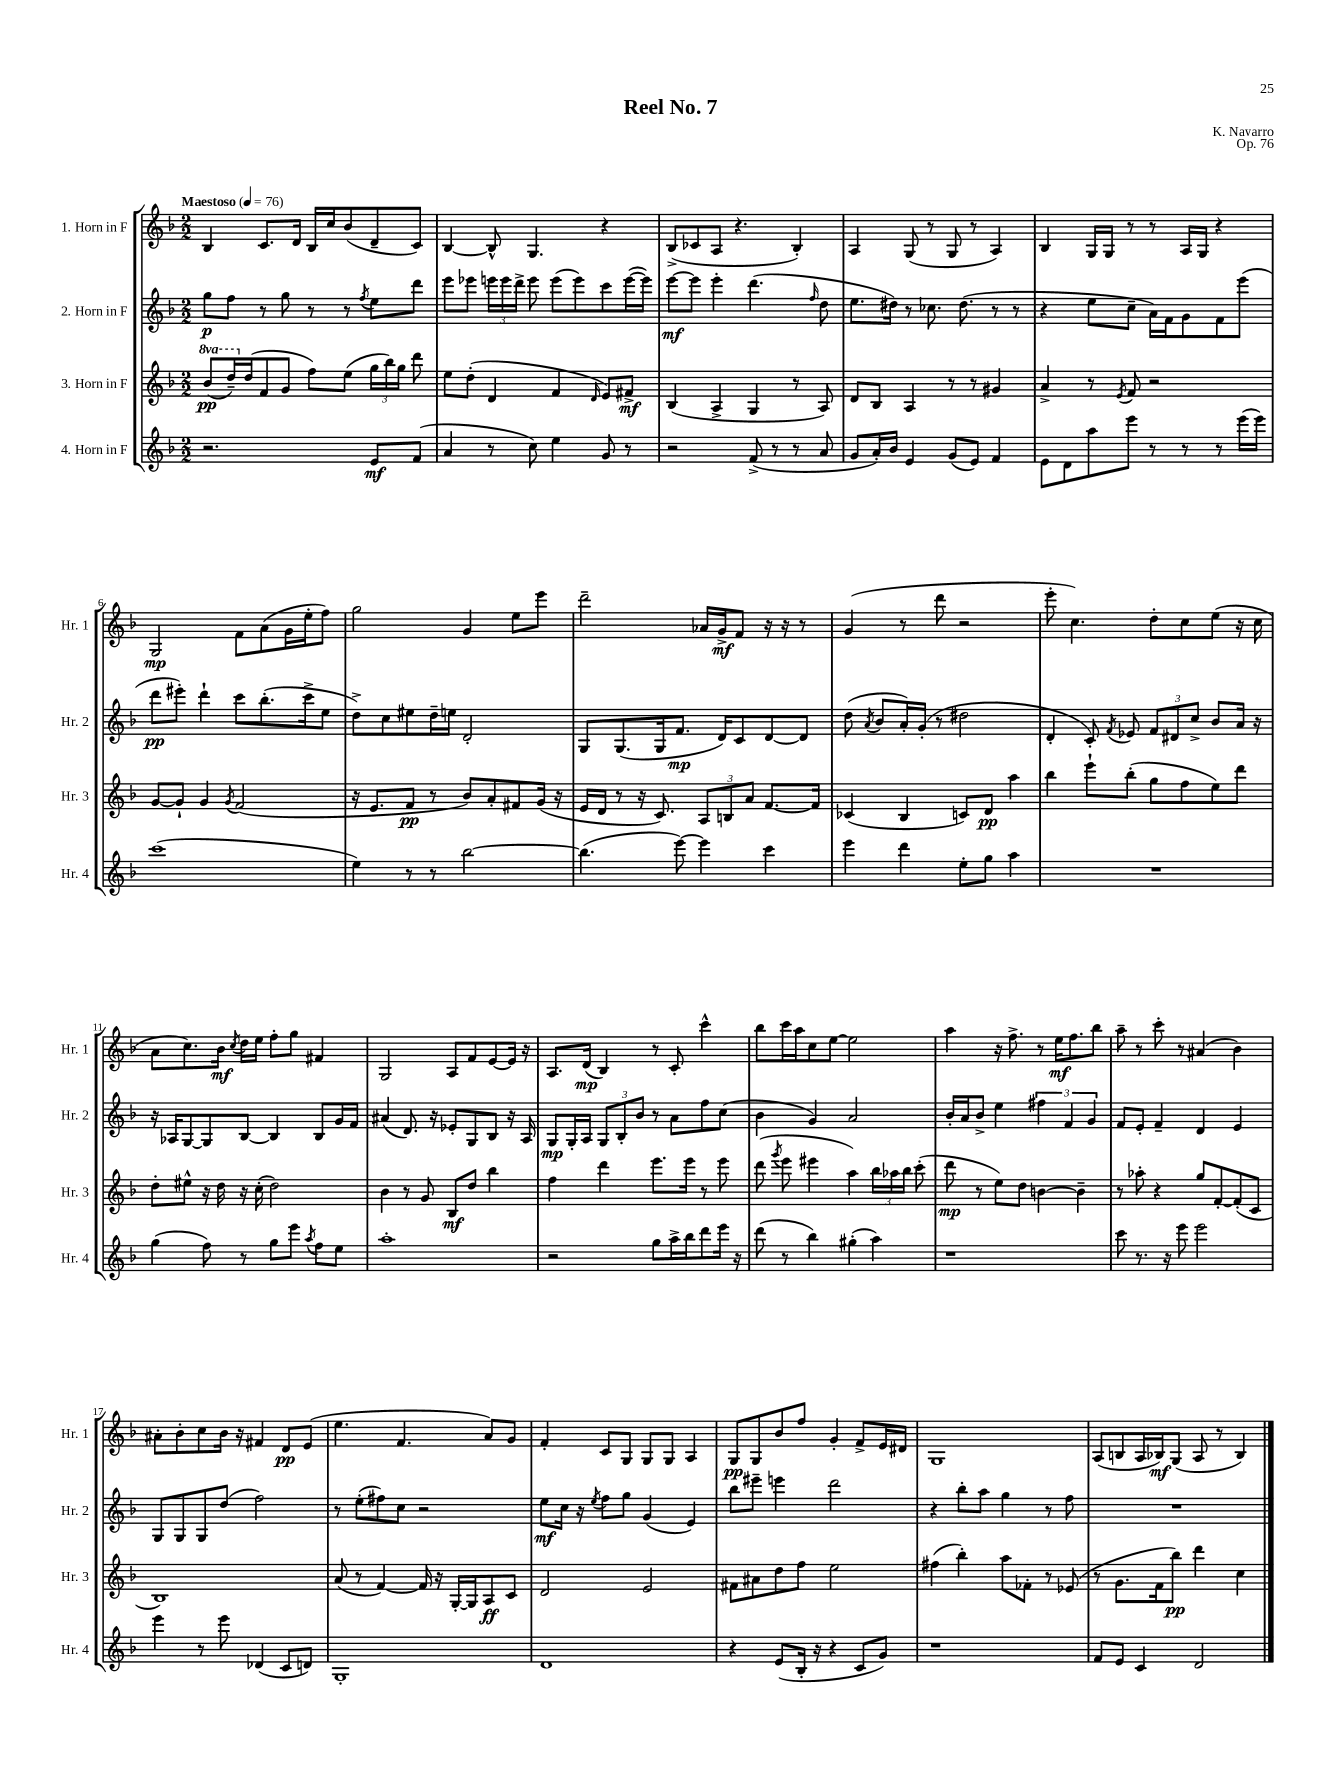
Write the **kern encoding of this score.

**kern	**dynam	**kern	**dynam	**kern	**dynam	**kern	**dynam
*part4	*part4	*part3	*part3	*part2	*part2	*part1	*part1
*staff4	*staff4	*staff3	*staff3	*staff2	*staff2	*staff1	*staff1
*I"4. Horn in F	*	*I"3. Horn in F	*	*I"2. Horn in F	*	*I"1. Horn in F	*
*I'Hr. 4	*	*I'Hr. 3	*	*I'Hr. 2	*	*I'Hr. 1	*
*clefG2	*	*clefG2	*	*clefG2	*	*clefG2	*
*k[b-]	*	*k[b-]	*	*k[b-]	*	*k[b-]	*
*M2/2	*	*M2/2	*	*M2/2	*	*M2/2	*
*MM76	*	*MM76	*	*MM76	*	*MM76	*
*	*	*8va	*	*	*	*	*
=1	=1	=1	=1	=1	=1	=1	=1
!	!	!	!	!	!	!LO:TX:a:B:t=Maestoso	!
2.r	.	(8bb-/L	pp	8gg\L	p	4B-/	.
.	.	16ddd~/L)	.	8ff\J	.	.	.
*	*	*X8va	*	*	*	*	*
.	.	(16dd/J	.	.	.	.	.
.	.	8f/	.	8r	.	8.c/L	.
.	.	8g/J	.	8gg\	.	.	.
.	.	.	.	.	.	16d/Jk	.
.	.	8ff\L)	.	8r	.	16B-/LL	.
.	.	.	.	.	.	16cc/J	.
.	.	(8ee\J	.	8r	.	(8b-/	.
.	.	.	.	8qff/	.	.	.
8e/L	mf	24gg\LL	.	8ee\L	.	8d~/	.
.	.	24bb-\)	.	.	.	.	.
.	.	24gg\JJ	.	.	.	.	.
(8f/J	.	8ddd\	.	8ddd\J	.	8c/J)	.
=2	=2	=2	=2	=2	=2	=2	=2
4a/	.	8ee\L	.	8eee\L	.	[4B-/	.
.	.	(8dd'\J	.	8eee-X\J	.	.	.
8r	.	4d/	.	24eeen\LL	.	8B-^^/]	.
.	.	.	.	24eee\	.	.	.
.	.	.	.	24ddd^\JJ	.	.	.
8cc\)	.	.	.	8eee\	.	4.G/	.
4ee\	.	4f/	.	(8eee\L	.	.	.
.	.	.	.	8eee\)	.	.	.
.	.	16qqd/	.	.	.	.	.
8g/	.	8e/L)	.	8ccc\	.	4r	.
8r	.	8f#X^/J	mf	([16eee\L	.	.	.
.	.	.	.	16eee\JJ])	.	.	.
=3	=3	=3	=3	=3	=3	=3	=3
2r	.	(4B-/	.	[8eee\L	mf	(8B-^/L	.
.	.	.	.	8eee\J]	.	8c-X/	.
.	.	4A^/	.	4eee'\	.	8A/J	.
.	.	.	.	.	.	4.r	.
(8f^/	.	4G/	.	(4.ddd\	.	.	.
8r	.	.	.	.	.	.	.
8r	.	8r	.	.	.	4B-'/)	.
.	.	.	.	16qqff/	.	.	.
8a/	.	8A/)	.	8dd\	.	.	.
=4	=4	=4	=4	=4	=4	=4	=4
8g/L	.	8d/L	.	8.ee\L	.	4A/	.
16a'/L)	.	8B-/J	.	.	.	.	.
16b-/JJ	.	.	.	16dd#X\Jk)	.	.	.
4e/	.	4A/	.	8r	.	(8G/	.
.	.	.	.	8.cc-X\	.	8r	.
(8g/L	.	8r	.	.	.	8G/	.
.	.	.	.	(8.dd#\	.	.	.
8e/J)	.	8r	.	.	.	8r	.
4f/	.	4g#X/	.	8r	.	4A/)	.
.	.	.	.	8r	.	.	.
=5	=5	=5	=5	=5	=5	=5	=5
8e\L	.	4a^/	.	4r	.	4B-/	.
8d\	.	.	.	.	.	.	.
8aa\	.	8r	.	8ee\L	.	16G/LL	.
.	.	.	.	.	.	16G/JJ	.
.	.	8qe/	.	.	.	.	.
8eee\J	.	8f/	.	8cc~\J	.	8r	.
8r	.	2r	.	16a\LL)	.	8r	.
.	.	.	.	16f\J	.	.	.
8r	.	.	.	8g\	.	16A/LL	.
.	.	.	.	.	.	16G/JJ	.
8r	.	.	.	8f\	.	4r	.
(16eee\LL	.	.	.	(8eee\J	.	.	.
16eee\JJ)	.	.	.	.	.	.	.
!!LO:LB:g=z
=6	=6	=6	=6	=6	=6	=6	=6
(1ccc	.	[8g/L	.	8ddd\L	pp	2G/	mp
.	.	8g`/J]	.	8eee#X'\J)	.	.	.
.	.	4g/	.	4ddd`\	.	.	.
.	.	8qg/	.	.	.	.	.
.	.	(2f/	.	8ccc\L	.	8f\L	.
.	.	.	.	(8.bb-'\	.	(8a\	.
.	.	.	.	.	.	16g\L	.
.	.	.	.	16ccc^\k	.	16ee'\J	.
.	.	.	.	8ee\J	.	8ff\J)	.
=7	=7	=7	=7	=7	=7	=7	=7
4ee\)	.	16r	.	8dd^\L)	.	2gg\	.
.	.	8.e/L	.	.	.	.	.
.	.	.	.	8cc\	.	.	.
8r	.	8f/J	pp	8ee#X\	.	.	.
8r	.	8r	.	16dd~\L	.	.	.
.	.	.	.	16een\JJ	.	.	.
[2bb-\	.	8b-/L)	.	2d'/	.	4g/	.
.	.	8a'/	.	.	.	.	.
.	.	8f#X/	.	.	.	8ee\L	.
.	.	(16g/Jk	.	.	.	8eee\J	.
.	.	16r	.	.	.	.	.
=8	=8	=8	=8	=8	=8	=8	=8
(4.bb-\]	.	16e/LL	.	8G/L	.	2ddd~\	.
.	.	16d/JJ	.	.	.	.	.
.	.	8r	.	(8.G/	.	.	.
.	.	16r	.	.	.	.	.
.	.	8.c/)	.	16G/k	.	.	.
[8eee\)	.	.	.	8.f/J	mp	.	.
4eee\]	.	12A/L	.	.	.	16a-X/LL	.
.	.	.	.	16d/KL)	.	16g^/J	mf
.	.	12Bn/	.	.	.	.	.
.	.	.	.	8c/	.	8f/J	.
.	.	12a/J	.	.	.	.	.
4ccc\	.	[8.f/L	.	[8d/	.	16r	.
.	.	.	.	.	.	16r	.
.	.	.	.	8d/J]	.	8r	.
.	.	16f/Jk]	.	.	.	.	.
=9	=9	=9	=9	=9	=9	=9	=9
4eee\	.	(4c-X/	.	(8dd\	.	(4g/	.
.	.	.	.	8qa/	.	.	.
.	.	.	.	8b-/L	.	.	.
4ddd\	.	4B-/	.	16a'/L)	.	8r	.
.	.	.	.	(16g'/JJ	.	.	.
.	.	.	.	8r	.	8ddd\	.
8ee'\L	.	8cn/L)	.	2dd#X\	.	2r	.
8gg\J	.	8d/J	pp	.	.	.	.
4aa\	.	4aa\	.	.	.	.	.
=10	=10	=10	=10	=10	=10	=10	=10
1r	.	4bb-\	.	4d'/	.	8eee'\	.
.	.	.	.	.	.	4.cc\)	.
.	.	8eee`\L	.	8c'/)	.	.	.
.	.	.	.	8qf/	.	.	.
.	.	(8bb-'\J	.	8e-X/	.	.	.
.	.	8gg\L	.	12f/L	.	8dd'\L	.
.	.	.	.	12d#X/	.	.	.
.	.	8ff\	.	.	.	8cc\	.
.	.	.	.	12cc^/J	.	.	.
.	.	8ee\)	.	8b-/L	.	(8ee\J	.
.	.	8ddd\J	.	16a/Jk	.	16r	.
.	.	.	.	16r	.	16cc\	.
!!LO:LB:g=z
=11	=11	=11	=11	=11	=11	=11	=11
(4gg\	.	8dd'\L	.	16r	.	8a\L	.
.	.	.	.	16A-X/KL	.	.	.
.	.	8ee#X^^\J	.	[8G/	.	8.cc\)	.
8ff\)	.	16r	.	8G/]	.	.	.
.	.	16dd\	.	.	.	16b-\Jk	mf
.	.	.	.	.	.	8qcc/	.
8r	.	16r	.	[8B-/J	.	16dd\LL	.
.	.	(16cc'\	.	.	.	16ee\JJ	.
8gg\L	.	2dd\)	.	4B-/]	.	8ff'\L	.
8eee\J	.	.	.	.	.	8gg\J	.
8qaa/	.	.	.	.	.	.	.
8ff\L	.	.	.	8B-/L	.	4f#X/	.
8ee\J	.	.	.	16g/L	.	.	.
.	.	.	.	16f/JJ	.	.	.
=12	=12	=12	=12	=12	=12	=12	=12
1aa'	.	4b-\	.	(4a#X/	.	2G/	.
.	.	8r	.	8.d/)	.	.	.
.	.	8g/	.	.	.	.	.
.	.	.	.	16r	.	.	.
.	.	8B-/L	mf	8e-X'/L	.	8A/L	.
.	.	8dd/J	.	8G/	.	8f/	.
.	.	4bb-\	.	8B-/J	.	[8e/	.
.	.	.	.	16r	.	16e/Jk]	.
.	.	.	.	16A/	.	16r	.
=13	=13	=13	=13	=13	=13	=13	=13
2r	.	4ff\	.	8G/L	mp	8.A/L	.
.	.	.	.	16G'/L	.	.	.
.	.	.	.	16A/JJ	.	(16d/Jk	mp
.	.	4ddd\	.	12G/L	.	4B-/)	.
.	.	.	.	12B-'/	.	.	.
.	.	.	.	12b-/J	.	.	.
8gg\L	.	8.eee\L	.	8r	.	8r	.
16aa^\L	.	.	.	8a\L	.	8c'/	.
16bb-\J	.	16eee\Jk	.	.	.	.	.
8ddd\	.	8r	.	8ff\	.	4ccc^^\	.
16eee\Jk	.	8eee\	.	(8cc\J	.	.	.
16r	.	.	.	.	.	.	.
=14	=14	=14	=14	=14	=14	=14	=14
(8ddd\	.	(8ddd\	.	4b-\	.	8bb-\L	.
.	.	8qggg/	.	.	.	.	.
8r	.	8eee\	.	.	.	16ccc\L	.
.	.	.	.	.	.	16aa\J	.
4bb-\)	.	4eee#X\	.	4g/)	.	8cc\	.
.	.	.	.	.	.	[8ee\J	.
(4gg#X'\	.	4aa\)	.	2a/	.	2ee\]	.
4aa\)	.	24bb-\LL	.	.	.	.	.
.	.	24aa-X\	.	.	.	.	.
.	.	24bb-\JJ	.	.	.	.	.
.	.	(8ccc'\	.	.	.	.	.
=15	=15	=15	=15	=15	=15	=15	=15
1r	.	8ddd\	mp	16b-'/LL	.	4aa\	.
.	.	.	.	16a/J	.	.	.
.	.	8r	.	8b-^/J	.	.	.
.	.	8ee\L)	.	4ee\	.	16r	.
.	.	.	.	.	.	8.ff^\	.
.	.	8dd\J	.	.	.	.	.
.	.	[4bn\	.	6ff#X\	.	8r	.
.	.	.	.	.	.	16ee\KL	mf
.	.	.	.	6f/	.	.	.
.	.	.	.	.	.	8.ff\	.
.	.	4b~\]	.	.	.	.	.
.	.	.	.	6g/	.	.	.
.	.	.	.	.	.	8bb-\J	.
=16	=16	=16	=16	=16	=16	=16	=16
8ccc\	.	8r	.	8f/L	.	8aa~\	.
8.r	.	8aa-X'\	.	8e'/J	.	8r	.
.	.	4r	.	4f~/	.	8ccc'\	.
16r	.	.	.	.	.	.	.
8eee\	.	.	.	.	.	8r	.
2eee\	.	8gg/L	.	4d/	.	(4a#X/	.
.	.	[8f'/	.	.	.	.	.
.	.	(8f'/]	.	4e/	.	4b-\)	.
.	.	8c/J	.	.	.	.	.
!!LO:LB:g=z
=17	=17	=17	=17	=17	=17	=17	=17
4eee\	.	1B-)	.	8G/L	.	8a#X'\L	.
.	.	.	.	8G/	.	8b-'\	.
8r	.	.	.	8G/	.	8cc\	.
8eee\	.	.	.	(8dd/J	.	16b-\Jk	.
.	.	.	.	.	.	16r	.
(4d-X/	.	.	.	2ff\)	.	4f#X/	.
8c/L	.	.	.	.	.	8d/L	pp
8dn/J)	.	.	.	.	.	(8e/J	.
=18	=18	=18	=18	=18	=18	=18	=18
1G'	.	(8a/	.	8r	.	4.ee\	.
.	.	8r	.	(8ee'\L	.	.	.
.	.	[4f/)	.	8ff#X\)	.	.	.
.	.	.	.	8cc\J	.	4.f/	.
.	.	16f/]	.	2r	.	.	.
.	.	16r	.	.	.	.	.
.	.	[16G'/LL	.	.	.	.	.
.	.	16G/J]	.	.	.	.	.
.	.	8A/	ff	.	.	8a/L)	.
.	.	8c/J	.	.	.	8g/J	.
=19	=19	=19	=19	=19	=19	=19	=19
1d	.	2d/	.	8ee\L	mf	4f'/	.
.	.	.	.	16cc\Jk	.	.	.
.	.	.	.	16r	.	.	.
.	.	.	.	8qee/	.	.	.
.	.	.	.	8ff\L	.	8c/L	.
.	.	.	.	8gg\J	.	8G/J	.
.	.	2e/	.	(4g/	.	8G/L	.
.	.	.	.	.	.	8G/J	.
.	.	.	.	4e/)	.	4A/	.
=20	=20	=20	=20	=20	=20	=20	=20
4r	.	8f#X\L	.	8bb-\L	.	8G/L	pp
.	.	8a#X\	.	8eee#X~\J	.	8G/	.
(8e/L	.	8dd\	.	4eeen\	.	8b-/	.
16B-'/Jk	.	8ff\J	.	.	.	8ff/J	.
16r	.	.	.	.	.	.	.
4r	.	2ee\	.	2ddd\	.	4g'/	.
8c/L	.	.	.	.	.	8f^/L	.
8g/J)	.	.	.	.	.	16e/L	.
.	.	.	.	.	.	16d#X/JJ	.
=21	=21	=21	=21	=21	=21	=21	=21
1r	.	(4ff#X\	.	4r	.	1G	.
.	.	4bb-'\)	.	8bb-'\L	.	.	.
.	.	.	.	8aa\J	.	.	.
.	.	8aa\L	.	4gg\	.	.	.
.	.	8f-X'\J	.	.	.	.	.
.	.	8r	.	8r	.	.	.
.	.	(8e-X/	.	8ff\	.	.	.
=22	=22	=22	=22	=22	=22	=22	=22
8f/L	.	8r	.	1r	.	(8A/L	.
8e/J	.	8.g\L	.	.	.	8Bn/	.
4c/	.	.	.	.	.	16A/L	.
.	.	16f\k	.	.	.	16B-X/J)	mf
.	.	8bb-\J)	pp	.	.	(8G/J	.
2d/	.	4ddd\	.	.	.	8A/	.
.	.	.	.	.	.	8r	.
.	.	4cc\	.	.	.	4B-/)	.
==	==	==	==	==	==	==	==
*-	*-	*-	*-	*-	*-	*-	*-
